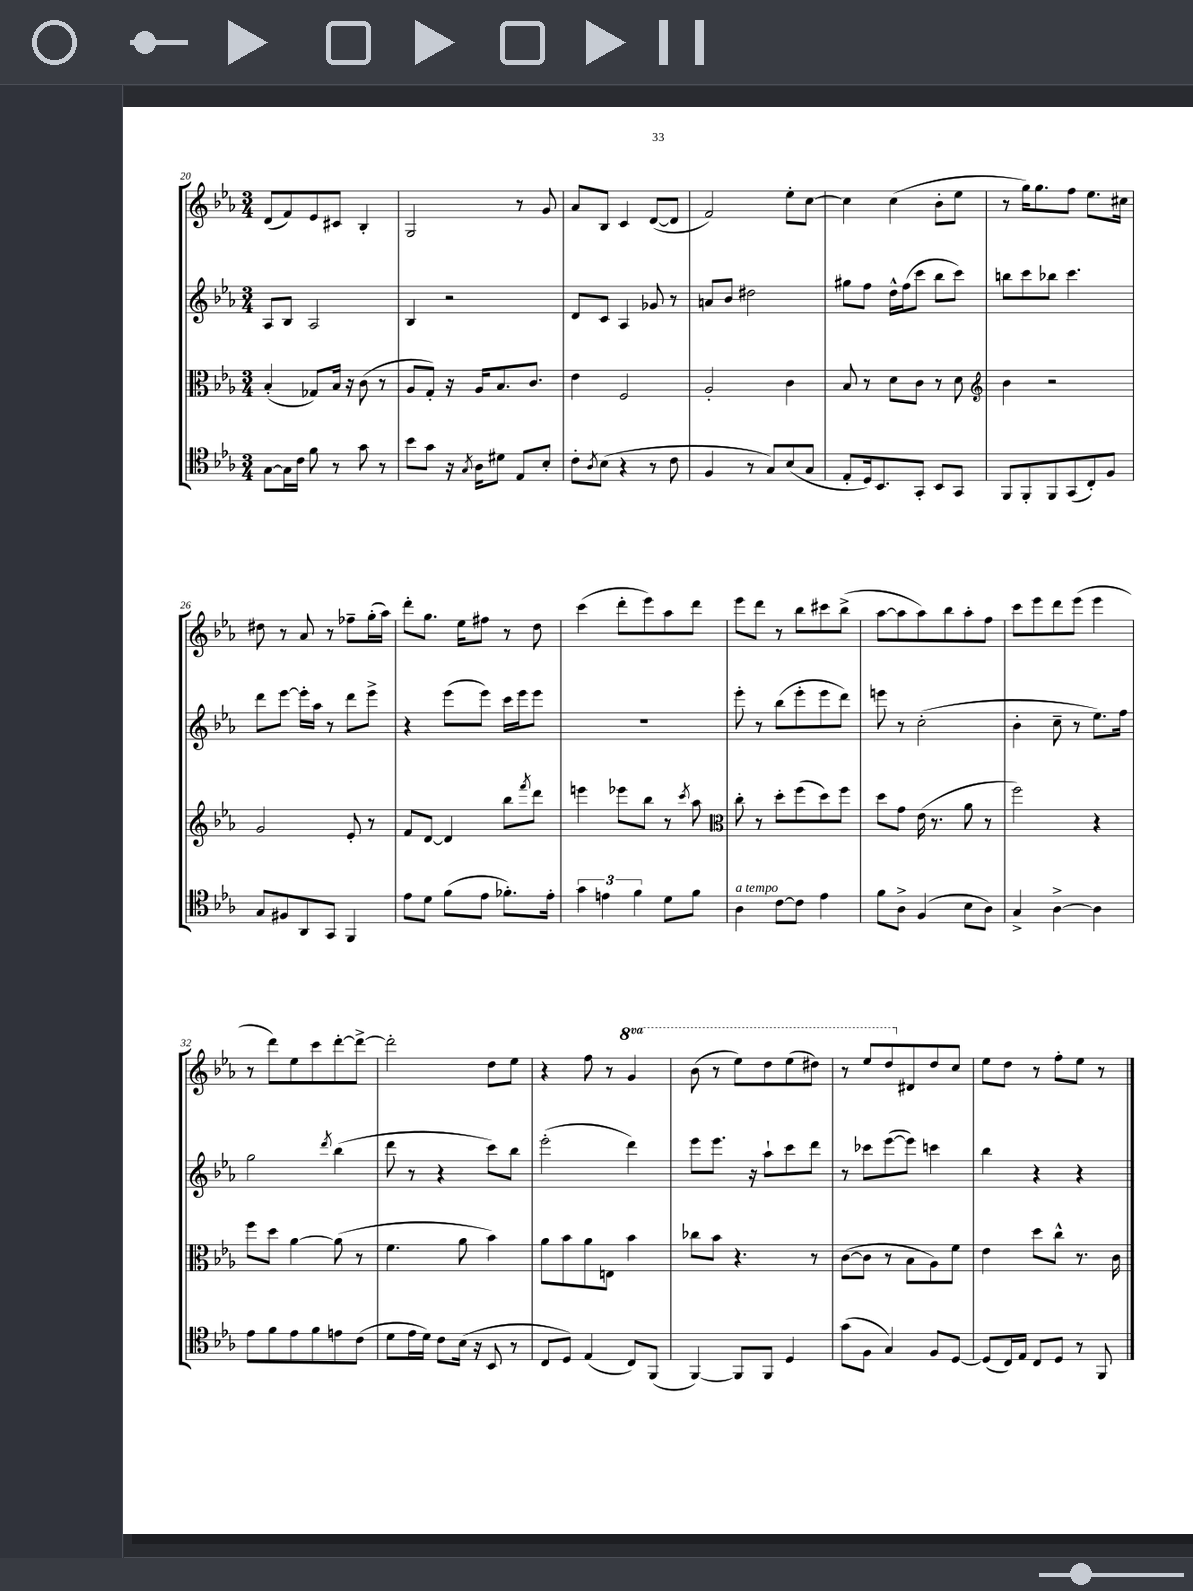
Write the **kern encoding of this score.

**kern	**kern	**kern	**kern
*staff4	*staff3	*staff2	*staff1
*clefC4	*clefC3	*clefG2	*clefG2
*k[b-e-a-]	*k[b-e-a-]	*k[b-e-a-]	*k[b-e-a-]
*M3/4	*M3/4	*M3/4	*M3/4
[8G\L	(4B-'/	8A-/L	(8d/L
16G\]L	.	8B-/J	8f/)
16c\JJ	.	.	.
8f\	8G-/L)	2A-/	8e-/
8r	16B-/Jk	.	8c#/J
.	16r	.	.
8g\	(8c\	.	4B-'/
8r	8r	.	.
=	=	=	=
8b-\L	8A-/L	4B-/	2G/
8g\J	8G'/J)	.	.
16r	16r	2r	.
8qG/	.	.	.
16A-\LK	16A-/LK	.	.
8d#\J	8.B-/	.	.
8E-/L	.	.	8r
.	8.c/J	.	.
8B-'/J	.	.	8g/
=	=	=	=
8c'\L	4e-\	8d/L	8a-/L
8qA-/	.	.	.
(8B-\J	.	8c/J	8B-/J
4r	2F/	4A-/	4c/
8r	.	8g-/	([8d/L
8c\	.	8r	8d/]J
=	=	=	=
4F/	2A-'/	8a/L	2f/)
.	.	8b-/J	.
8r	.	2dd#\	.
8G/L)	.	.	.
(8B-/	4c\	.	8ee-'\L
8G/J	.	.	[8cc\J
=	=	=	=
8E-'/L	8B-/	8gg#\L	4cc\]
16D/k)	8r	8ff\J	.
8.BB-/	.	.	.
.	8d\L	16dd^^\LL	(4cc\
.	.	(16ff\J	.
8GG'/J	8c\J	8ccc\J	.
8BB-/L	8r	8bb-\L	8b-'\L
8GG/J	8d\	8ccc\J)	8ee-\J
=	=	=	=
*	*clefG2	*	*
8FF/L	4b-\	8bb\L	8r
8FF'/	.	8ccc\	16gg\LK)
.	.	.	8.gg\
8FF/	2r	8bb-\J	.
(8GG/	.	4.ccc\	8ff\J
8C'/)	.	.	8.ee-\L
8F/J	.	.	.
.	.	.	16cc#\Jk
=	=	=	=
8G/L	2g/	8ddd\L	8dd#\
8F#/	.	[8eee-\J	8r
8AA-/	.	16eee-'\]LL	8a-/
.	.	16aa-\JJ	.
8GG/J	.	8r	8r
4FF/	8e-'/	8ddd\L	8ff-~\L
.	8r	8eee-^\J	(16gg'\L
.	.	.	16aa-\JJ)
=	=	=	=
8e-\L	8f/L	4r	8ddd'\L
8d\J	[8d/J	.	8.gg\J
(8f\L	4d/]	(8eee-\L	.
.	.	.	16ee-\LK
8e-\J	.	8eee-\J)	8ff#\J
8.f-'\L)	8bb-\L	16ccc\LL	8r
.	.	16eee-\J	.
.	8qfff/	.	.
.	8ddd\J	8eee-\J	8dd\
16e-'\Jk	.	.	.
=	=	=	=
6g\	4eee\	2.r	(4ccc\
6e\	.	.	.
.	8eee-\L	.	8ddd'\L
6f\	.	.	.
.	8bb-\J	.	8eee-\)
8d\L	8r	.	8aa-\
.	8qccc/	.	.
8f\J	8aa-\	.	8ddd\J
=	=	=	=
*	*clefC3	*	*
4A-\	8cc'\	8eee-'\	8eee-\L
.	8r	8r	8ddd\J
[8c\L	8dd'\L	(8bb-\L	8r
8c\]J	(8ff\	8eee-'\	8bb-\L
4e-\	8dd\)	8eee-\	8ccc#\
.	8ff\J	8ddd\J)	(8bb-^\J
=	=	=	=
8f\L	8dd\L	8eee\	[8aa-\L
8A-^\J	8g\J	8r	8aa-\]
(4F/	(16e-\	(2cc'\	8aa-\)
.	8.r	.	.
.	.	.	8bb-\
8B-\L	8a-\	.	8aa-'\
8A-\J)	8r	.	8ff\J
=	=	=	=
4G^/	2ff\)	4b-'\	8ccc\L
.	.	.	8eee-\
[4A-^\	.	8cc~\	8ddd\
.	.	8r	(8eee-\J
4A-\]	4r	8.ee-\L)	4eee-\
.	.	16ff\Jk	.
=	=	=	=
8e-\L	8ff\L	2gg\	8r
8f\	8dd\J	.	8ddd\L)
8e-\	[4a-\	.	8ee-\
8f\	.	.	8ccc\
.	.	8qddd/	.
8e\	(8a-\]	(4bb-\	[8ddd'\
(8c\J	8r	.	8ddd^\_J
=	=	=	=
8d\L	4.f\	8ddd\	2ddd'\]
16e-\L	.	8r	.
16d\JJ)	.	.	.
8c\L	.	4r	.
(16B-\Jk	8a-\	.	.
16r	.	.	.
8BB-/	4b-\)	8ccc\L)	8dd\L
8r	.	8bb-\J	8ee-\J
=	=	=	=
8C/L	8a-\L	(2eee-'\	4r
8D/J)	8b-\	.	.
(4E-/	8a-\	.	8ff\
.	8E\J	.	8r
8C/L)	4b-\	4ddd\)	4gg/
(8FF/J	.	.	.
=	=	=	=
[4FF/)	8cc-\L	8eee-\L	(8bb-\
.	8b-\J	8.eee-\J	8r
8FF/]L	4.r	.	8eee-\L)
.	.	16r	.
8FF/J	.	8aa-`\L	8ddd\
4D/	.	8ccc\	(8eee-\
.	8r	8ddd\J	8ddd#\J)
=	=	=	=
(8g\L	([8c\L	8r	8r
8F\J	8c\]J	8ccc-\L	8eee-/L
4G/)	8r	([8eee-\	8ddd/
.	8B-\L	8eee-\]J)	8d#/
8F/L	8A-\)	4ccc\	8dd/
[8D/J	8f\J	.	8cc/J
=	=	=	=
(8D/]L	4e-\	4bb-\	8ee-\L
16C/L)	.	.	8dd\J
16E-/JJ	.	.	.
8C/L	8dd\L	4r	8r
8D/J	8cc^^\J	.	8ff'\L
8r	8.r	4r	8ee-\J
8FF/	.	.	8r
.	16c\	.	.
==	==	==	==
*-	*-	*-	*-
